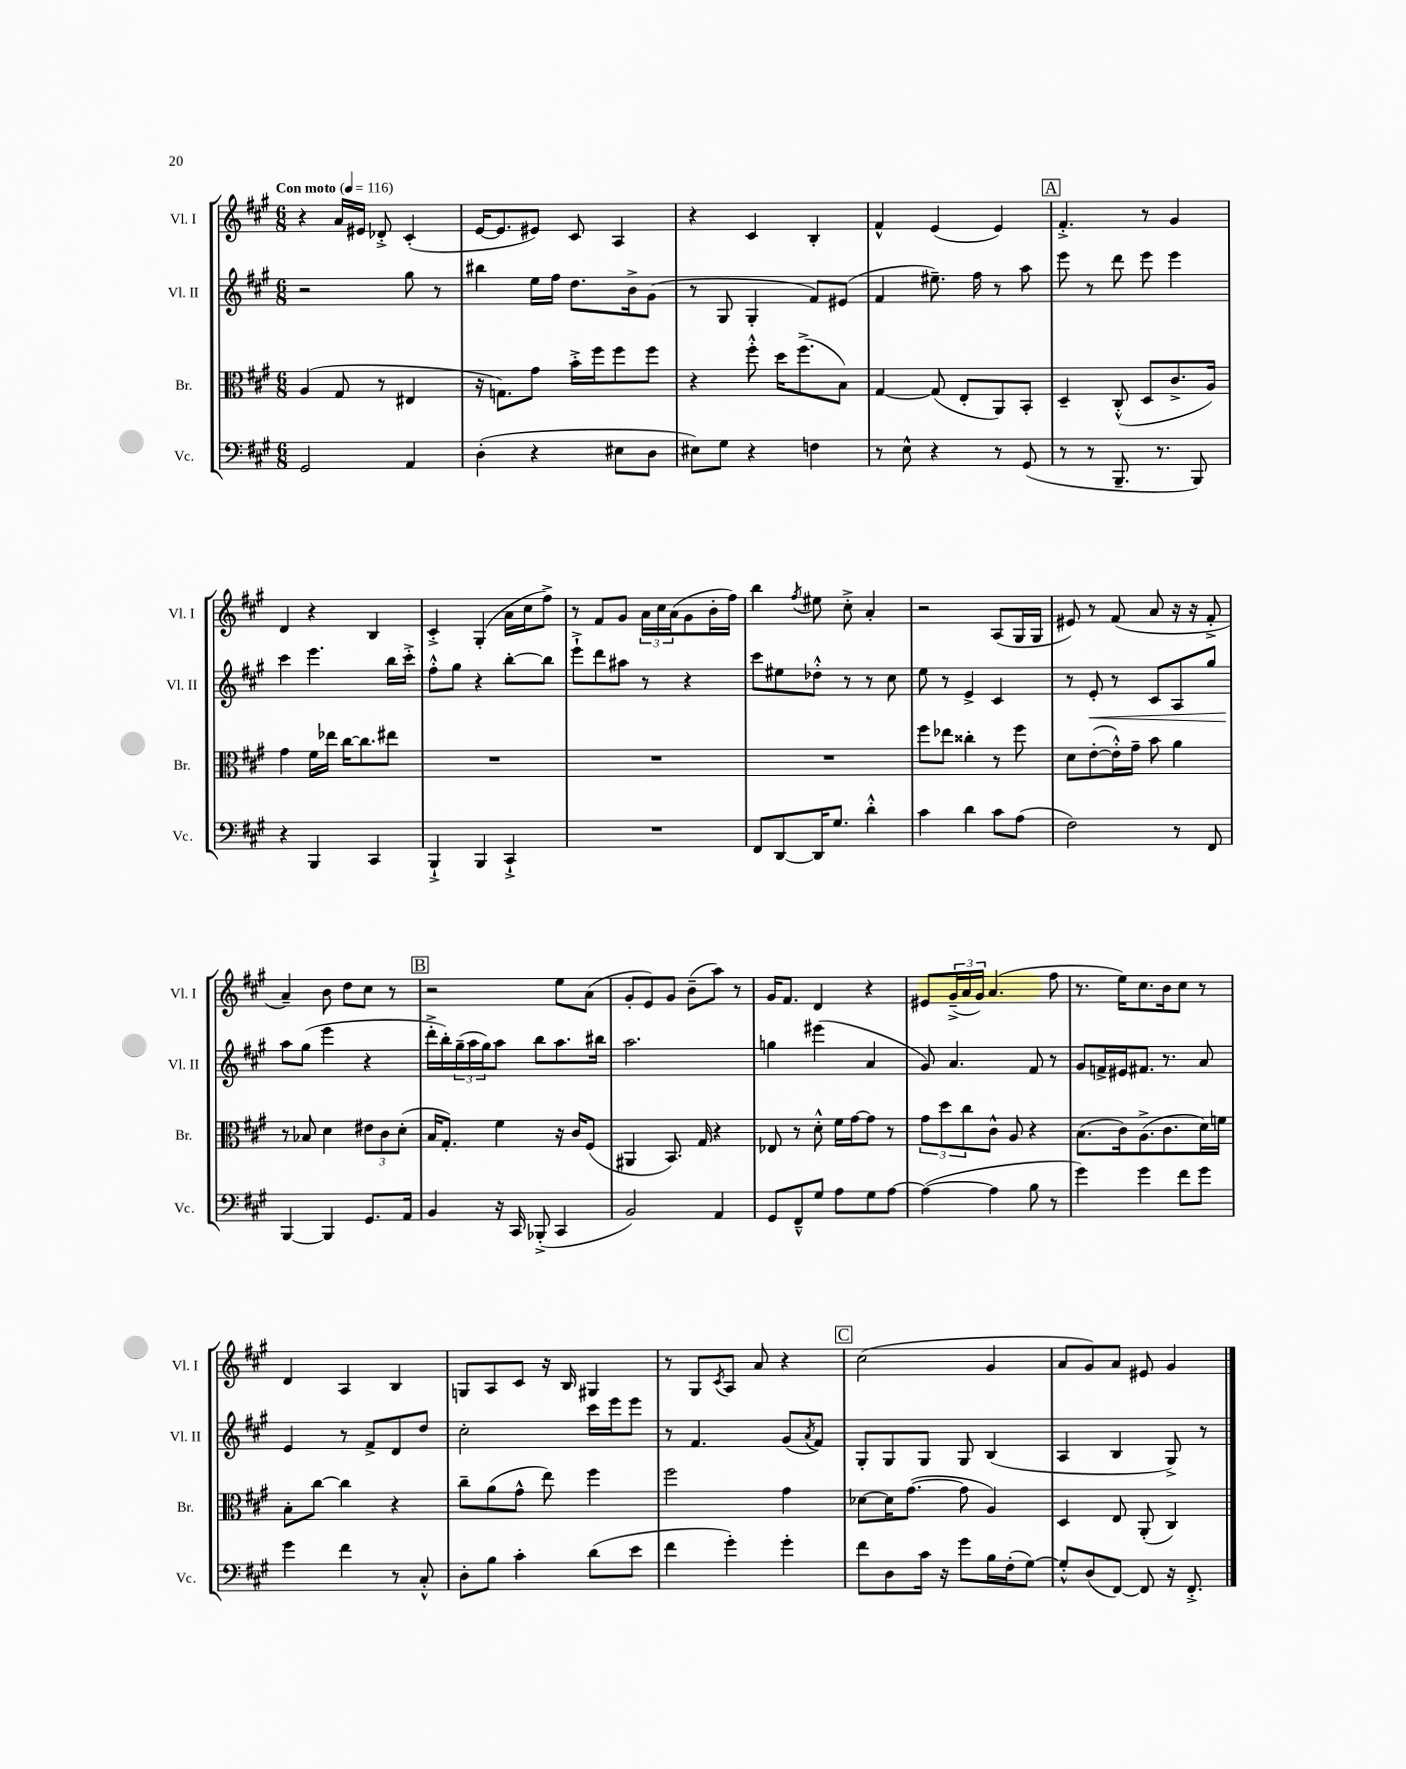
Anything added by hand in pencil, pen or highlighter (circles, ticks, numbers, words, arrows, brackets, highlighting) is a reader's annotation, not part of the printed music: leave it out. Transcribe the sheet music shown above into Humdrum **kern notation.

**kern	**kern	**kern	**kern
*staff4	*staff3	*staff2	*staff1
*clefF4	*clefC3	*clefG2	*clefG2
*k[f#c#g#]	*k[f#c#g#]	*k[f#c#g#]	*k[f#c#g#]
*M6/8	*M6/8	*M6/8	*M6/8
*MM116	*MM116	*MM116	*MM116
2GG#	(4A	2r	4r
.	8G#	.	16a
.	.	.	16e#
.	8r	.	8d-'^
4AA	4E#	8gg#	(4c#'
.	.	8r	.
=	=	=	=
(4D'	16r	4bb#	[16e
.	8.G)	.	8.e]
4r	8g#	16ee	8e#)
.	.	16ff#	.
.	16b'^	8.dd	8c#
.	16ff#	.	.
8E#	8ff#	.	4A
.	.	16b^	.
8D	8ff#	(8g#	.
=	=	=	=
8E#)	4r	8r	4r
8G#	.	8G#	.
4r	8ff#'^^	4G#'	4c#
.	16dd	.	.
.	(8.ff#^	.	.
4F	.	8f#)	4B'
.	8B)	(8e#	.
=	=	=	=
8r	[4G#	4f#	4f#^^
8E^^	.	.	.
4r	(8G#]	8.ee#~)	(4e
.	8E'	.	.
.	.	16ff#	.
8r	8AA)	8r	4e)
(8GG#	8BB'	8aa	.
=	=	=	=
8r	4D~	8eee	4.f#'^
8r	.	8r	.
8.BBB~	(8C#'^^	8ddd	.
.	8D	8eee	8r
8.r	.	.	.
.	8.c#^	4eee	4g#
8BBB)	.	.	.
.	16A)	.	.
=	=	=	=
4r	4g#	4ccc#	4d
4BBB	16f#	4.eee	4r
.	16ee-	.	.
.	[16cc#	.	.
.	8.cc#]	.	.
4CC#	.	.	4B
.	8ee#	16bb	.
.	.	16ccc#'^	.
=	=	=	=
4BBB`^	2.r	8ff#'^^	4c#'^
.	.	8gg#	.
4BBB	.	4r	(4G#'
4CC#`^	.	[8bb'	16a
.	.	.	16cc#
.	.	8bb]	8ff#^)
=	=	=	=
2.r	2.r	8eee`^	8r
.	.	8ddd	8f#
.	.	8aa#	8g#
.	.	8r	24a
.	.	.	24cc#
.	.	.	(24a
.	.	4r	8g#
.	.	.	16b'
.	.	.	16ff#)
=	=	=	=
8FF#	2.r	8ccc#	4bb
[8DD	.	8ee#	.
.	.	.	8qff#
16DD]	.	8dd-'^^	8ee#
8.G#	.	.	.
.	.	8r	8cc#'^
4d'^^	.	8r	4a'
.	.	8cc#	.
=	=	=	=
4c#	8ff#	8ee	2r
.	8ee-	8r	.
4d	4cc##'	4e^	.
8c#	8r	4c#	(8A
(8A	8ff#	.	16G#
.	.	.	16G#
=	=	=	=
2F#)	8d	8r	8e#)
.	([8e'	8e'	8r
.	16e'^^])	8r	(8f#
.	16g#~	.	.
.	8b	8c#	8a
8r	4a	8A	16r
.	.	.	16r
8FF#	.	8gg#	8f#'^
=	=	=	=
[4BBB	8r	8aa	4a~)
.	8B-	(8gg#	.
4BBB]	4d	4eee	8b
.	.	.	8dd
8.GG#	12e#	4r	8cc#
.	12c#	.	.
.	.	.	8r
.	(12d'	.	.
16AA	.	.	.
=	=	=	=
4BB	16B	16ddd'^	2r
.	8.G#')	16bb')	.
.	.	(24gg#~	.
.	.	24aa	.
.	.	24gg#)	.
16r	4f#	8aa	.
16CC#	.	.	.
(8BBB-'^	.	8bb	.
4CC#	16r	8.aa	8ee
.	16c#	.	.
.	(8F#	.	(8a
.	.	16bb#	.
=	=	=	=
2BB)	4AA#	2.aa	8g#'
.	.	.	8e)
.	8.BB)	.	8g#
.	.	.	(8b~
.	16G#	.	.
4AA	4r	.	8aa)
.	.	.	8r
=	=	=	=
8GG#	8E-	4gg	16g#
.	.	.	8.f#
8FF#~^^	8r	.	.
8G#	8d'^^	(4eee#	4d
8A	16f#	.	.
.	[16g#	.	.
8G#	8g#]	4a	4r
[8A	8r	.	.
=	=	=	=
(4A_	12g#	8g#)	8e#
.	12dd	.	.
.	.	4.a	(24g#~^
.	12cc#	.	24a
.	.	.	24g#)
4A]	8c#^^	.	(4.a
.	8A	.	.
8B	4r	8f#	.
8r	.	8r	8ff#
=	=	=	=
4g#)	(8.B	8g#	8.r
.	.	16f^	.
.	16c#)	16e#	16ee)
4g#	(8.A^	8.f#	8.cc#
.	8.c#	8.r	16b
8f#	.	.	8cc#
8g#	16d)	8a	8r
.	16f	.	.
=	=	=	=
4g#	8B'	4e	4d
.	[8cc#	.	.
4f#	4cc#]	8r	4A
.	.	8f#^	.
8r	4r	8d	4B
8C#'^^	.	8dd	.
=	=	=	=
8D'	8cc#~	2cc#'	8G
8B	(8a	.	8A
4c#'	8g#^^	.	8c#
.	8ee)	.	16r
.	.	.	16B
(8d	4ff#	16ccc#	4G#
.	.	16eee	.
8e	.	8eee	.
=	=	=	=
4f#	2ff#	8r	8r
.	.	4.f#	8G#
.	.	.	8qc#
4g#')	.	.	8A
.	.	.	8a
4g#'	4g#	(8g#	4r
.	.	8qa	.
.	.	8f#)	.
=	=	=	=
8f#	[8d-	8G#'	(2cc#
8D	16d-]	8G#	.
.	([8.g#	.	.
16c#	.	8G#	.
16r	.	.	.
8g#	8g#]	8G#	.
16B	4A)	(4B	4g#
(16F#'	.	.	.
[8G#)	.	.	.
=	=	=	=
8G#'^^]	4D	4A	8a
(8D	.	.	8g#)
[8FF#)	8E	4B	8a
8FF#]	(8AA'	.	8e#
16r	4C#)	8G#^)	4g#
8.FF#'^	.	.	.
.	.	8r	.
==	==	==	==
*-	*-	*-	*-
